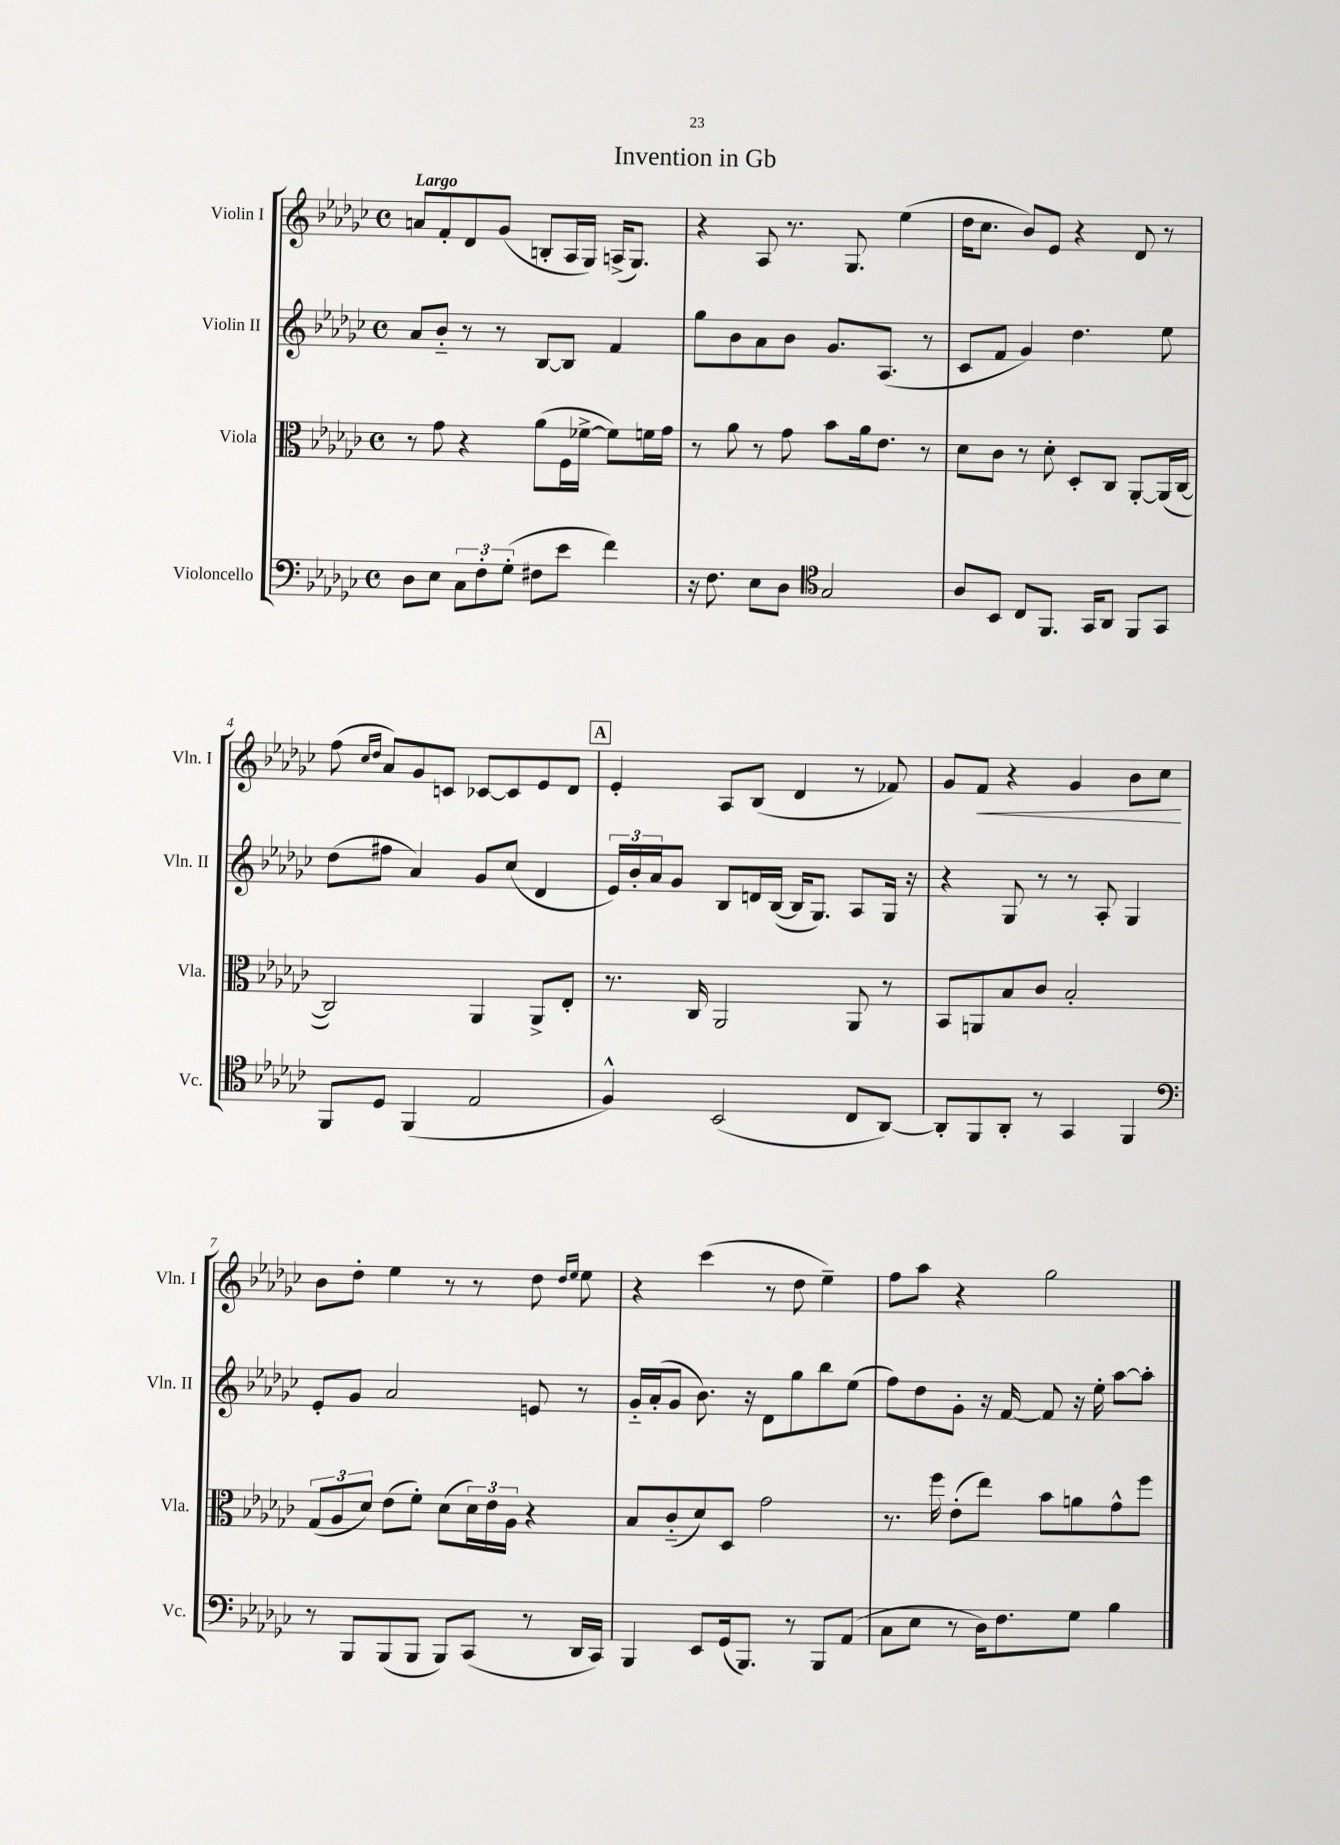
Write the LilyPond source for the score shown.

\header { title = "Invention in Gb" }
<<
\new StaffGroup <<
\new Staff = "s0" \with { instrumentName = "Violin I" shortInstrumentName = "Vln. I" } {
    \clef treble \key ges \major \defaultTimeSignature \time 4/4 \tempo "Largo"
    a'8 f'8-. des'8 ges'8( b8-. aes16 ges16) a16->( ges8.) |
    r4 aes8 r8. ges8. ees''4( |
    des''16 ces''8. bes'8) ees'8 r4 des'8 r8 |
    f''8( \grace { ces''16 des''16 } aes'8) ges'8 c'8 ces'8~ ces'8 ees'8 des'8 |
    \mark \markup { \box "A" } ees'4-. aes8 bes8( des'4 r8 fes'8) |
    ges'8 f'8\< r4 ges'4 bes'8 ces''8\! |
    bes'8 des''8-. ees''4 r8 r8 des''8 \grace { des''16 ees''16 } ees''8 |
    r4 ces'''4( r8 des''8 ees''4--) |
    f''8 aes''8 r4 ges''2 \bar "|." |
}
\new Staff = "s1" \with { instrumentName = "Violin II" shortInstrumentName = "Vln. II" } {
    \clef treble \key ges \major \defaultTimeSignature \time 4/4
    aes'8 bes'8-_ r8 r8 bes8~ bes8 f'4 |
    ges''8 bes'8 aes'8 bes'8 ges'8. aes8.( r8 |
    ces'8 f'8 ges'4) des''4. ees''8 |
    des''8( fis''8 aes'4) ges'8 ces''8( des'4 |
    \mark \markup { \box "A" } \tuplet 3/2 { ees'16) bes'16-. aes'16 } ges'8 bes8 d'16 bes16~( bes16 ges8.) aes8 ges16 r16 |
    r4 ges8 r8 r8 aes8-. ges4 |
    ees'8-. ges'8 aes'2 e'8 r8 |
    ges'16-_ aes'16-.( ges'8 bes'8.) r16 des'8 ges''8 bes''8 ees''8( |
    f''8) des''8 ges'8-. r16 f'16~ f'8 r16 ees''16-. aes''8~ aes''8-. \bar "|." |
}
\new Staff = "s2" \with { instrumentName = "Viola" shortInstrumentName = "Vla." } {
    \clef alto \key ges \major \defaultTimeSignature \time 4/4
    r8 ges'8 r4 aes'8( f16 fes'16~-> fes'8) f'16 ges'16 |
    r8 aes'8 r8 ges'8 bes'8 aes'16 ees'8. r8 |
    des'8 ces'8 r8 des'8-. des8-. ces8 aes,8~-. aes,16( ces16~ |
    ces2) aes,4 aes,8-> ees8-. |
    \mark \markup { \box "A" } r8. ces16 aes,2 aes,8 r8 |
    bes,8 a,8 bes8 ces'8 bes2-. |
    \tuplet 3/2 { ges8( aes8 des'8) } ees'8( f'8-.) des'8( \tuplet 3/2 { des'16) ees'16 aes16 } r4 |
    bes8 ces'8-_( des'8) des8 ges'2 |
    r8. f''16 ees'8-.( ees''8) bes'8 a'8 ges'8-^ f''8 \bar "|." |
}
\new Staff = "s3" \with { instrumentName = "Violoncello" shortInstrumentName = "Vc." } {
    \clef bass \key ges \major \defaultTimeSignature \time 4/4
    des8 ees8 \tuplet 3/2 { ces8 f8-. ges8-.( } fis8 ees'8 f'4) |
    r16 f8. ees8 des8 \clef tenor ges2 |
    aes8 bes,8 ces8 f,8. ges,16 aes,8 f,8 ges,8 |
    f,8 des8 f,4( ees2 |
    \mark \markup { \box "A" } f4-^) bes,2( ces8 aes,8~) |
    aes,8-. f,8 aes,8-. r8 ges,4 f,4 |
    \clef bass r8 bes,,8 bes,,8( bes,,8 bes,,8) ces,8( r8 des,16 ces,16) |
    bes,,4 ees,8 ges,16( bes,,8.) r8 bes,,8 aes,8( |
    ces8 ees8 r8 des16) f8. ges8 bes4 \bar "|." |
}
>>
>>
